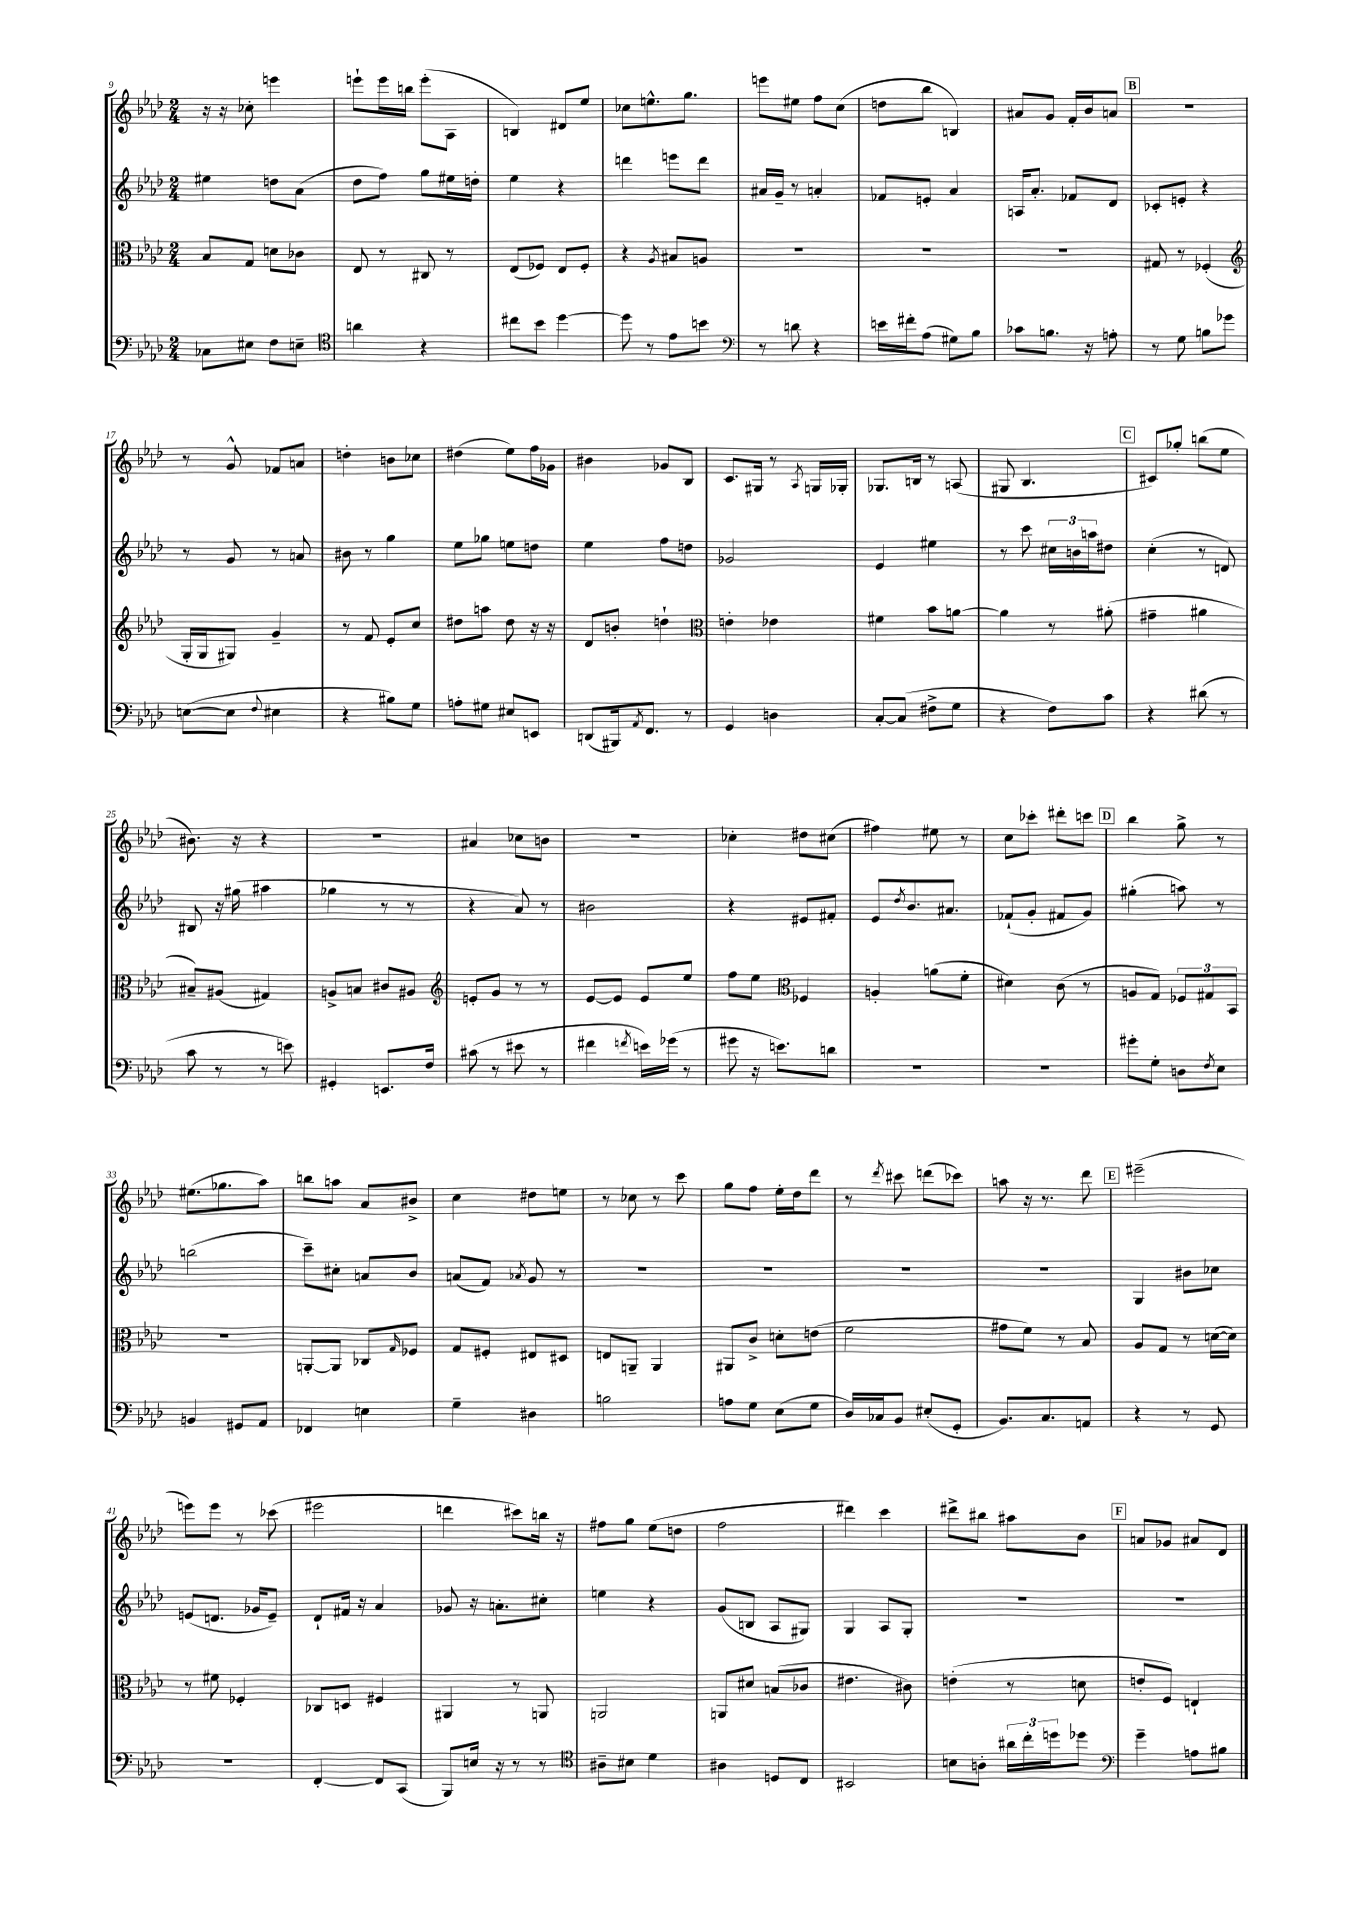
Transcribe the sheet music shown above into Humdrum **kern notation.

**kern	**kern	**kern	**kern
*staff4	*staff3	*staff2	*staff1
*clefF4	*clefC3	*clefG2	*clefG2
*k[b-e-a-d-]	*k[b-e-a-d-]	*k[b-e-a-d-]	*k[b-e-a-d-]
*M2/4	*M2/4	*M2/4	*M2/4
8C-\L	8B-/L	4ee#\	16r
.	.	.	16r
8E#\J	8G/J	.	8cc-'\
8F\L	8d\L	8dd\L	4eee\
8E~\J	8c-\J	(8a-\J	.
=	=	=	=
*clefC4	*	*	*
4a\	8E-/	8dd-\L	8eee`\L
.	8r	8ff\J)	16eee\L
.	.	.	16bb\JJ
4r	8C#/	8gg\L	(8eee'\L
.	8r	16ee#\L	8A-\J
.	.	16dd'\JJ	.
=	=	=	=
8cc#\L	(8E-/L	4ee-\	4B/)
8b-\J	8F-/J)	.	.
[4dd-\	8E-/L	4r	8d#/L
.	8F-'/J	.	8ee-/J
=	=	=	=
8dd-\]	4r	4ddd\	8cc-\L
8r	.	.	8.ee^^\
.	8qA-/	.	.
8e-\L	8B#/L	8eee\L	.
.	.	.	8.gg\J
8b\J	8A/J	8ddd\J	.
=	=	=	=
*clefF4	*	*	*
8r	2r	16a#/LL	8eee\L
.	.	16g~/JJ	.
8d\	.	8r	8ee#\J
4r	.	4a'/	8ff\L
.	.	.	(8cc\J
=	=	=	=
16e\LL	2r	8f-/L	8dd\L
16f#'\J	.	.	.
(8A-\J	.	8e'/J	8bb-\J
8G#\L)	.	4a-/	4B/)
8B-\J	.	.	.
=	=	=	=
8c-\L	2r	16A/LK	8a#/L
.	.	8.a-'/J	.
8.B\J	.	.	8g/J
.	.	8f-/L	16f'/LL
16r	.	.	16b-/J
8A'\	.	8d-/J	8a/J
=	=	=	=
8r	8G#/	8c-'/L	2r
8G\	8r	8e'/J	.
8B\L	(4F-'/	4r	.
8g-\J	.	.	.
=	=	=	=
*	*clefG2	*	*
([8E\L	16G'/LL	8r	8r
.	16G/J	.	.
8E\]J	8G#/J)	8g/	8g^^/
8qqF/	.	.	.
4E#\	4g~/	8r	8f-/L
.	.	8a/	8a/J
=	=	=	=
4r	8r	8b#\	4dd'\
.	8f/	8r	.
8B#\L)	8e-'/L	4gg\	8b\L
8G\J	8cc/J	.	8cc-\J
=	=	=	=
8A'\L	8dd#\L	8ee-\L	(4dd#\
8G#\J	8aa\J	8gg-\J	.
8E#/L	8dd#\	8ee\L	8ee-\L)
8EE/J	16r	8dd\J	16ff\L
.	16r	.	16g-\JJ
=	=	=	=
(8DD/L	8d-/L	4ee-\	4b#\
16BBB#/k)	8b'/J	.	.
8qAA-/	.	.	.
8.FF/J	.	.	.
.	4dd`\	8ff\L	8g-/L
8r	.	8dd\J	8B-/J
=	=	=	=
*	*clefC3	*	*
4GG/	4e'\	2g-/	8.c/L
.	.	.	16G#/Jk
4D\	4e-\	.	8r
.	.	.	8qA-/
.	.	.	16G/LL
.	.	.	16G-'/JJ
=	=	=	=
[8C'/L	4f#\	4e-/	8.G-/L
(8C/]J	.	.	.
.	.	.	16B/Jk
8F#^\L	8b-\L	4ee#\	8r
8G\J	[8a\J	.	(8A/
=	=	=	=
4r	4a\]	8r	8G#/
.	.	8ccc\	4.B-/
8F\L)	8r	24cc#\LL	.
.	.	24b\	.
.	.	24aa\J	.
8c\J	(8a#'\	8dd#\J	.
=	=	=	=
4r	4g#~\	(4cc'\	8c#/L)
.	.	.	8gg-'/J
(8d#\	4a#\	8r	(8bb\L
8r	.	8d/)	8ee-\J
=	=	=	=
8c\	8B#~/L)	8B#/	8.b#\)
8r	(8A#/J	16r	.
.	.	(16gg#\	16r
8r	4G#/)	4aa#\	4r
8e\)	.	.	.
=	=	=	=
4GG#'/	8A^/L	4gg-\	2r
.	8B/J	.	.
8.EE/L	8c#/L	8r	.
.	8A#/J	8r	.
16F/Jk	.	.	.
=	=	=	=
*	*clefG2	*	*
(8c#\	8e'/L	4r	4a#/
8r	8g/J	.	.
8e#\	8r	8a-/)	8cc-\L
8r	8r	8r	8b\J
=	=	=	=
4f#\	[8e-/L	2b#\	2r
.	8e-/]J	.	.
8qf/	.	.	.
16e\LL)	8e-/L	.	.
(16g-\JJ	.	.	.
8r	8ee-/J	.	.
=	=	=	=
8g#\	8ff\L	4r	4cc-'\
16r	8ee-\J	.	.
8.e\L)	.	.	.
*	*clefC3	*	*
.	4F-/	8e#/L	8dd#\L
8d\J	.	8f#'/J	(8cc#\J
=	=	=	=
2r	4A'/	8e-/L	4ff#\)
.	.	8qdd-/	.
.	.	8.b-/	.
.	(8a\L	.	8ee#\
.	.	8.a#/J	.
.	8f'\J	.	8r
=	=	=	=
2r	4d#\)	(8f-`/L	8cc\L
.	.	8g'/J	8ccc-'\J
.	(8c\	8f#/L	8ddd#'\L
.	8r	8g/J)	8ccc\J
=	=	=	=
8g#'\L	8A/L	(4gg#'\	4bb-\
8G'\J	8G/J)	.	.
8D\L	12F-/L	8aa\)	8gg^\
.	12G#/	.	.
8qF/	.	.	.
8E-\J	.	8r	8r
.	12BB-/J	.	.
=	=	=	=
4BB/	2r	(2bb\	(8.ee#\L
.	.	.	8.gg-\
8GG#/L	.	.	.
8AA-/J	.	.	8aa-\J)
=	=	=	=
4FF-/	[8AA'/L	8ccc~\L)	8bb\L
.	8AA/]J	8cc#'\J	8aa\J
4E\	8C-/L	8a/L	8a-/L
.	16qqG/	.	.
.	8F-/J	8b-/J	8b#^/J
=	=	=	=
4G~\	8G/L	(8a/L	4cc\
.	8F#'/J	8f/J)	.
.	.	8qa-/	.
4D#\	8E#/L	8g/	8dd#\L
.	8D#/J	8r	8ee\J
=	=	=	=
2B\	8E/L	2r	8r
.	8AA~/J	.	8cc-\
.	4AA/	.	8r
.	.	.	8ccc\
=	=	=	=
8A\L	8AA#/L	2r	8gg\L
8G\J	8c^/J	.	8ff\J
(8E-\L	8d'\L	.	16ee-'\LL
.	.	.	16dd-\J
8G\J	(8e\J	.	8ddd-\J
=	=	=	=
16D-/LL)	2f\	2r	8r
16C-/J	.	.	.
.	.	.	8qddd-/
8BB-/J	.	.	8ccc#\
(8E#'/L	.	.	(8ddd\L
8GG'/J	.	.	8ccc-\J)
=	=	=	=
8.BB-/L)	8g#\L	2r	8aa\
.	8f\J)	.	16r
8.C/	.	.	8.r
.	8r	.	.
8AA/J	8B-/	.	8ddd-\
=	=	=	=
4r	8A-/L	4G/	(2eee#~\
.	8G/J	.	.
8r	8r	8b#\L	.
8GG/	([16d\LL	8cc-\J	.
.	16d\]JJ)	.	.
=	=	=	=
2r	8r	(8e/L	8eee\L)
.	8f#\	8.d/J	8eee\J
.	4F-'/	.	8r
.	.	16g-/LK	.
.	.	8e~/J)	(8ccc-\
=	=	=	=
[4FF'/	8C-/L	8d-`/L	2eee#\
.	8D/J	16f#/Jk	.
.	.	16r	.
8FF/]L	4F#/	4a-/	.
(8CC/J	.	.	.
=	=	=	=
8BBB-/L)	4AA#/	8g-/	4ddd\
16E/Jk	.	16r	.
16r	.	8.a'\L	.
8r	8r	.	8ccc#\L)
8r	8AA/	8cc#'\J	16bb\Jk
.	.	.	16r
=	=	=	=
*clefC4	*	*	*
8A#~\L	2AA/	4ee\	8ff#\L
8B#\J	.	.	8gg\J
4d-\	.	4r	(8ee-\L
.	.	.	8dd\J
=	=	=	=
4A#\	8AA/L	(8g/L	2ff\
.	8d#/J	8B/J	.
8D/L	(8B/L	8A-/L	.
8C/J	8c-/J	8G#/J)	.
=	=	=	=
2BB#/	4.e#\	4G/	4ddd#\)
.	.	8A-/L	4ccc\
.	8c#\)	8G'/J	.
=	=	=	=
8B\L	(4e'\	2r	8ddd#^\L
8A'\J	.	.	8bb#\J
24a#\LL	8r	.	8aa#\L
24cc'\	.	.	.
24dd\J	.	.	.
8dd-\J	8d\	.	8b-\J
=	=	=	=
*clefF4	*	*	*
4g~\	8e'/L	2r	8a/L
.	8F/J)	.	8g-/J
8A\L	4E`/	.	8a#/L
8B#\J	.	.	8d-/J
==	==	==	==
*-	*-	*-	*-
